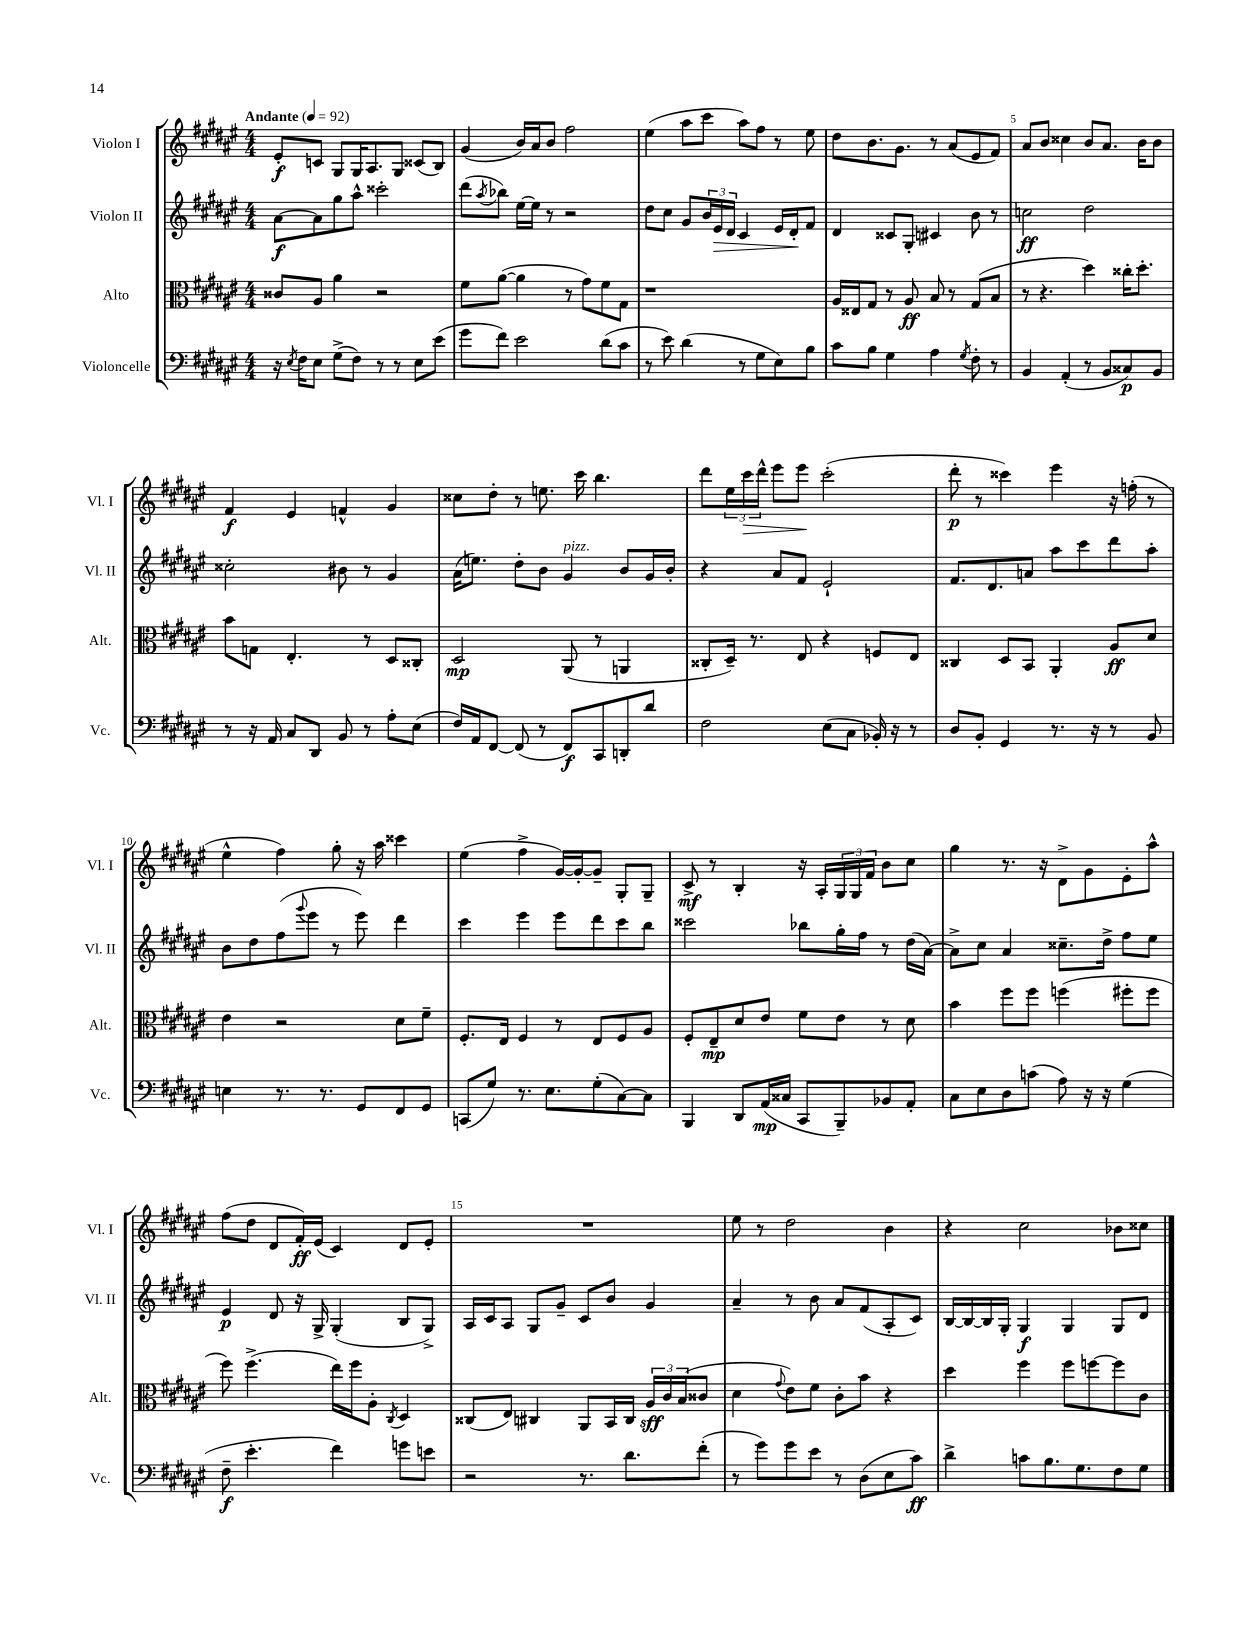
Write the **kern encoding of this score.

**kern	**kern	**kern	**kern
*staff4	*staff3	*staff2	*staff1
*clefF4	*clefC3	*clefG2	*clefG2
*k[f#c#g#d#a#e#]	*k[f#c#g#d#a#e#]	*k[f#c#g#d#a#e#]	*k[f#c#g#d#a#e#]
*M4/4	*M4/4	*M4/4	*M4/4
*MM92	*MM92	*MM92	*MM92
16r	8c##	[8a#	8e#'
8qE#	.	.	.
16F#	.	.	.
8E#	8A#	8a#]	8c
(8G#^	4a#	8gg#	8G#
8F#)	.	8aa#^^	16G#
.	.	.	8.A#
8r	2r	2ccc##'	.
8r	.	.	8G#
8E#	.	.	(8c##
(8e#	.	.	8B)
=	=	=	=
8g#	8f#	(8ddd#	(4g#
.	.	8qaa#	.
8f#)	([8a#	8bb-)	.
2e#	4a#]	[16ee#	16b)
.	.	16ee#]	16a#
.	.	8r	8b
.	8r	2r	2ff#
.	8g#)	.	.
(8d#	8f#	.	.
8c#	8G#	.	.
=	=	=	=
8r	1r	8dd#	(4ee#
8e#)	.	8cc#	.
(4d#	.	8g#	8aa#
.	.	24b	8ccc#
.	.	24e#	.
.	.	24d#	.
8r	.	4c#	8aa#)
8G#	.	.	8ff#
8E#)	.	16e#	8r
.	.	16d#'	.
8B	.	8f#	8ee#
=	=	=	=
8c#	16A#	4d#	8dd#
.	16E##	.	.
8B	8G#	.	8.b
4G#	8r	8c##	.
.	.	.	8.g#
.	8A#	8G#'	.
4A#	8B	4c#	8r
.	8r	.	(8a#
8qG#	.	.	.
8F#'	(8G#	8b	8e#
8r	8B	8r	8f#)
=	=	=	=
4BB	8r	2cc	8a#
.	4.r	.	8b
(4AA#'	.	.	4cc##
8r	4dd#)	2dd#	8b
8BB	.	.	8.a#
8C##)	16cc##'	.	.
.	8.dd#'	.	16b
8BB	.	.	8b
=	=	=	=
8r	8b	2cc##'	4f#
16r	8G	.	.
16AA#	.	.	.
8C#	4.E#'	.	4e#
8DD#	.	.	.
8BB	.	8b#	4f^^
8r	8r	8r	.
8A#'	8D#	4g#	4g#
(8E#	8C##'	.	.
=	=	=	=
16F#)	2D#	(16a#	8cc##
16AA#	.	8.ee)	.
[8FF#	.	.	8dd#'
(8FF#]	.	8dd#'	8r
8r	.	8b	8.ee
8FF#)	(8AA#	4g#	.
.	.	.	16ccc#
8CC#	8r	.	4.bb
8DD'	4AA	8b	.
8d#	.	16g#	.
.	.	16b'	.
=	=	=	=
2F#	8C##'	4r	8ddd#
.	16D#~)	.	24ee#
.	.	.	24ccc#
.	8.r	.	.
.	.	.	24ddd#^^
.	.	8a#	8eee#
.	8E#	8f#	8eee#
(8E#	4r	2e#`	(2ccc#'
8C#	.	.	.
16BB-')	8F	.	.
16r	.	.	.
8r	8E#	.	.
=	=	=	=
8D#	4C##	8.f#	8ddd#'
8BB'	.	.	8r
.	.	8.d#	.
4GG#	8D#	.	4ccc##)
.	8BB	8a	.
8.r	4AA#'	8aa#	4eee#
.	.	8ccc#	.
16r	.	.	.
8r	8A#	8ddd#	16r
.	.	.	(16ff'
8BB	8d#	8aa#'	8r
=	=	=	=
4E	4e#	8b	4ee#^^
.	.	8dd#	.
8.r	2r	(8ff#	4ff#)
.	.	8qqggg#	.
.	.	8eee#	.
8.r	.	.	.
.	.	8r	8gg#'
8GG#	.	8eee#)	16r
.	.	.	16aa#
8FF#	8d#	4ddd#	4ccc##
8GG#	8f#~	.	.
=	=	=	=
(8CC	8.F#'	4ccc#	(4ee#
8G#)	.	.	.
.	16E#	.	.
8.r	4F#	4eee#	4ff#^
8.E#	.	.	.
.	8r	8eee#	[16g#)
.	.	.	16g#'_
(8G#'	8E#	8ddd#	8g#~]
[8C#)	8F#	8ccc#	8G#'
8C#]	8A#	8bb	8G#~
=	=	=	=
4BBB	8F#'	2ccc##	8c#^
.	8E#~	.	8r
8DD#	8d#	.	4B'
(16AA#	8e#	.	.
16C##	.	.	.
8CC#	8f#	8bb-	16r
.	.	.	16A#'
8BBB~)	8e#	16gg#'	24G#
.	.	.	24G#
.	.	16ff#	.
.	.	.	24f#
8BB-	8r	8r	8b
8AA#'	8d#	(16dd#	8cc#
.	.	[16a#)	.
=	=	=	=
8C#	4b	8a#^]	4gg#
8E#	.	8cc#	.
8D#	8ff#	4a#	8.r
(8c	8ff#	.	.
.	.	.	16r
8A#)	(4ff	8.cc##~	8d#^
16r	.	.	8g#
16r	.	16dd#^	.
(4G#	8ff#'	8ff#	8e#'
.	8ff#	8ee#	8aa#^^
=	=	=	=
8F#~	8ff#)	4e#	(8ff#
4.e#'	(4.ff#^	.	8dd#
.	.	8d#	8d#
.	.	16r	16f#')
.	.	16G#^	(16e#
4f#)	16ee#)	(4G#'	4c#)
.	16ff#	.	.
.	8A#'	.	.
.	8qC#	.	.
8g	4D#	8B	8d#
8e	.	8G#^)	8e#'
=	=	=	=
2r	(8C##	16A#	1r
.	.	16c#	.
.	8E#)	8A#	.
.	4C#	8G#	.
.	.	8g#~	.
8.r	8AA#	8c#	.
.	16BB	8b	.
8.d#	16C#	.	.
.	24A#	4g#	.
.	24c#	.	.
.	(24B	.	.
(8f#'	8c##	.	.
=	=	=	=
8r	4d#	4a#~	8ee#
8g#)	.	.	8r
.	8qqg#	.	.
8g#	8e#)	8r	2dd#
8e#	8f#	8b	.
8r	8c#'	8a#	.
(8D#	8b	(8f#	.
8E#	4r	8A#'	4b
8c#)	.	8c#)	.
=	=	=	=
4d#^	4dd#	[16B	4r
.	.	16B_	.
.	.	16B]	.
.	.	16G#'	.
8c	4ff#	4G#	2cc#
8.B	.	.	.
.	8ff#	4G#	.
8.G#	.	.	.
.	[8ff	.	.
8F#	8ff]	8G#	8b-
8G#	8c#	8d#	8cc##
==	==	==	==
*-	*-	*-	*-
